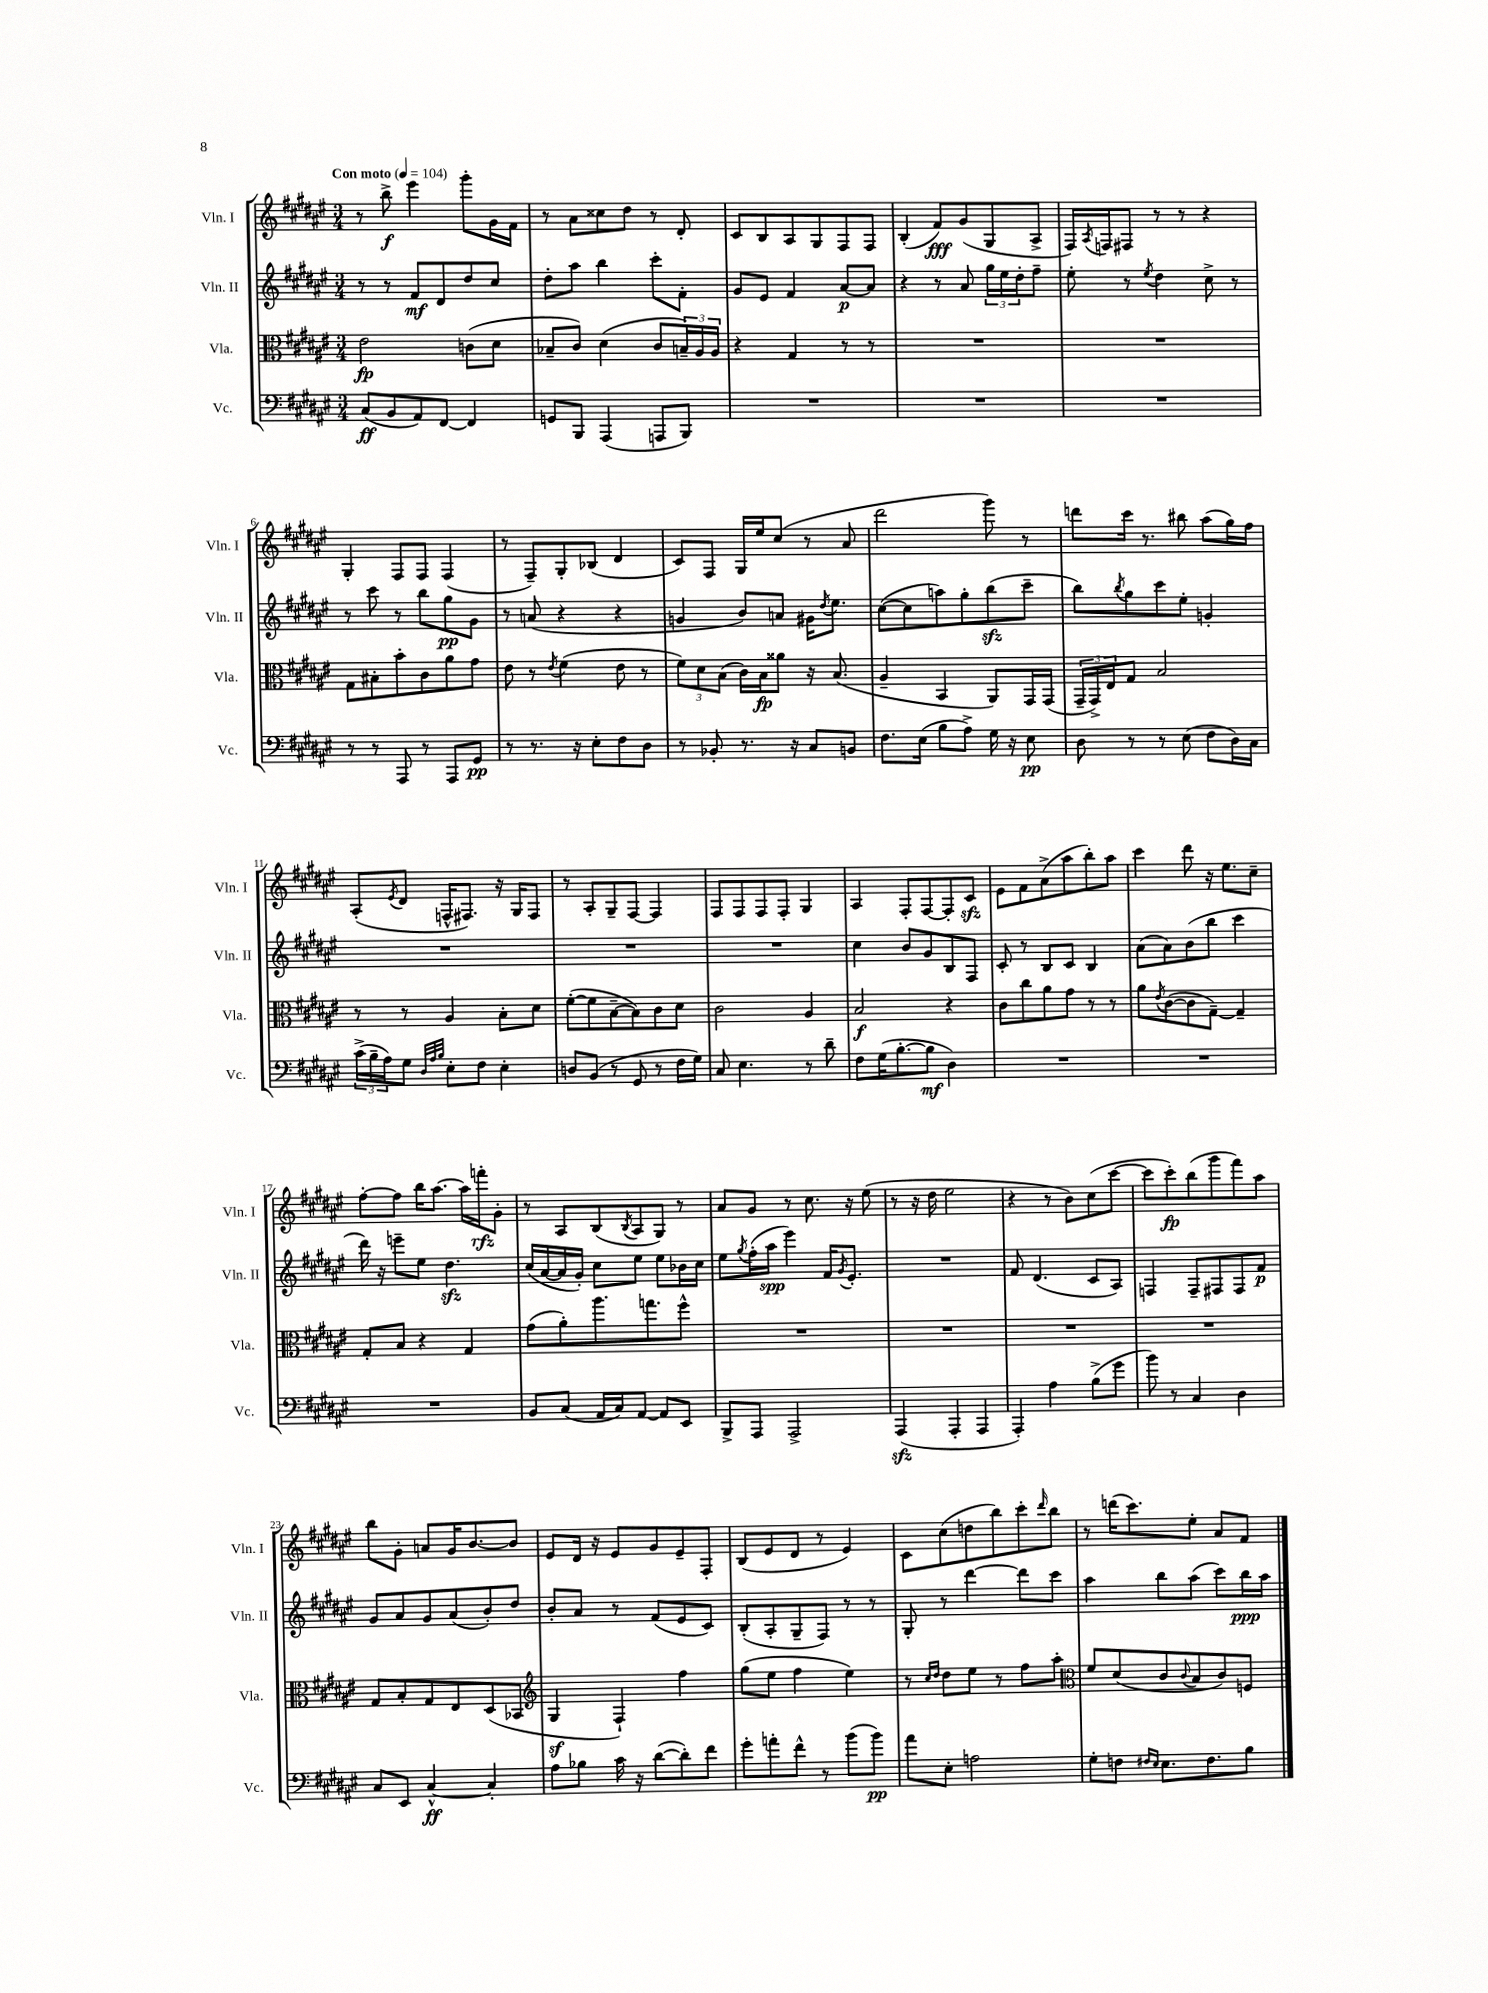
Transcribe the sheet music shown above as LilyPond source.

<<
\new StaffGroup <<
\new Staff = "s0" \with { instrumentName = "Vln. I" shortInstrumentName = "Vln. I" } {
    \clef treble \key fis \major \numericTimeSignature \time 3/4 \tempo "Con moto" 4 = 104
    r8 b''8->\f eis'''4 gis'''8-. gis'16 fis'16 |
    r8 ais'8 cisis''8 dis''8 r8 dis'8-. |
    cis'8 b8 ais8 gis8 fis8 fis8 |
    b4-.( fis'8\fff) gis'8( gis8 ais8-> |
    fis16) \acciaccatura { ais8 } f16 fis8 r8 r8 r4 |
    gis4-. fis8 fis8 fis4( |
    r8 fis8--) gis8-. bes8( dis'4 |
    cis'8) fis8 gis16 eis''16 cis''8( r8 ais'8 |
    dis'''2 gis'''8) r8 |
    d'''8 cis'''16 r8. bis''8 ais''8( gis''16) fis''16 |
    ais8-.( \acciaccatura { eis'8 } dis'8 f16-^ fis8.) r16 gis16 fis8 |
    r8 ais8-. gis8-- fis8~ fis4 |
    fis8 fis8 fis8 fis8-. gis4 |
    ais4 fis8-. fis8~ fis8-. cis'8\sfz |
    eis'8 fis'8 ais'8->( ais''8 b''8-.) ais''8 |
    cis'''4 dis'''8 r16 eis''8. cis''8-- |
    fis''8~-. fis''8 b''16 ais''8.~ ais''16 f'''16-.\rfz gis'8-. |
    r8 ais8 b8( \acciaccatura { b8 } ais8 gis8) r8 |
    ais'8 gis'8 r8 cis''8. r16 eis''8( |
    r8 r16 dis''16 eis''2 |
    r4 r8 b'8) cis''8( cis'''8~ |
    cis'''8 cis'''8-.\fp) b''8( gis'''8 fis'''8) ais''8 |
    b''8 gis'8-. a'8 gis'16 b'8.~ b'8 |
    eis'8 dis'16 r16 eis'8 gis'8 eis'8-- fis8-. |
    b8( eis'8 dis'8 r8 eis'4) |
    cis'8 cis''8( d''8 b''8) cis'''8-. \grace { dis'''16 } b''8 |
    r8 d'''16( cis'''8.) eis''8-. ais'8 fis'8 \bar "|." |
}
\new Staff = "s1" \with { instrumentName = "Vln. II" shortInstrumentName = "Vln. II" } {
    \clef treble \key fis \major \numericTimeSignature \time 3/4
    r8 r8 fis'8\mf dis'8 dis''8 cis''8 |
    dis''8-. ais''8 b''4 cis'''8-. fis'8-. |
    gis'8 eis'8 fis'4 ais'8~\p ais'8 |
    r4 r8 ais'8 \tuplet 3/2 { gis''16 eis''16 dis''16-. } fis''8-- |
    eis''8-. r8 \acciaccatura { eis''8 } dis''4 cis''8-> r8 |
    r8 cis'''8 r8 b''8 gis''8\pp gis'8 |
    r8 a'8( r4 r4 |
    g'4 b'8) a'8 gis'16 \acciaccatura { dis''8 } eis''8. |
    cis''8~( cis''8 a''8) gis''8-. b''8\sfz( cis'''8-- |
    b''8) \acciaccatura { b''8 } gis''8 cis'''8 eis''8-. g'4-. |
    R2. |
    R2. |
    R2. |
    cis''4 b'8 gis'8 b8 fis8 |
    cis'8-. r8 b8 cis'8 b4 |
    ais'8( ais'8) b'8( b''8 cis'''4 |
    dis'''16) r16 e'''8-- eis''8 dis''4.\sfz |
    cis''16( ais'16~ ais'16 gis'16-.) cis''8 eis''8 eis''8 bes'16 cis''16 |
    eis''8 \acciaccatura { gis''8 } fis''16-.( ais''16\spp eis'''4) fis'16 \acciaccatura { gis'8 } eis'8.-. |
    R2. |
    fis'8 dis'4.( cis'8 ais8) |
    f4 f8-- fis8 fis8 fis'8\p |
    gis'8 ais'8 gis'8 ais'8( b'8-.) dis''8 |
    b'8-. ais'8 r8 fis'8( eis'8 cis'8) |
    b8-.( ais8-. gis8-- fis8) r8 r8 |
    gis8-. r8 dis'''4~ dis'''8 cis'''8 |
    ais''4 b''8 ais''8( cis'''8) b''16\ppp ais''16 \bar "|." |
}
\new Staff = "s2" \with { instrumentName = "Vla." shortInstrumentName = "Vla." } {
    \clef alto \key fis \major \numericTimeSignature \time 3/4
    eis'2\fp c'8( dis'8 |
    bes8-- cis'8) dis'4( cis'8 \tuplet 3/2 { b16--) ais16 ais16 } |
    r4 gis4 r8 r8 |
    R2. |
    R2. |
    gis8 bis8-. b'8-. cis'8 ais'8 gis'8 |
    eis'8 r8 \acciaccatura { eis'8 } fis'4( eis'8 r8 |
    \tuplet 3/2 { fis'8) dis'8 b8( } cis'16) b16\fp aisis'8 r16 b8.( |
    ais4-- b,4 ais,8) gis,16 gis,16( |
    \tuplet 3/2 { gis,16-- gis,16->) eis16 } gis8 b2 |
    r8 r8 ais4 b8-. dis'8 |
    fis'8~-.( fis'8 b8~-- b8) cis'8 dis'8 |
    cis'2 ais4 |
    b2\f r4 |
    cis'8 cis''8 ais'8 gis'8 r8 r8 |
    ais'8 \acciaccatura { eis'8 } cis'8~( cis'8 gis8~--) gis4-- |
    gis8-. b8 r4 gis4 |
    gis'8( ais'8-.) ais''8. g''8. fis''8-^ |
    R2. |
    R2. |
    R2. |
    R2. |
    gis8 b8-. gis8 eis8 dis8( bes,8 |
    \clef treble gis4\sf fis4-!) fis''4 |
    gis''8( eis''8 fis''4 eis''4) |
    r8 \grace { cis''16 dis''16 } dis''8 eis''8 r8 fis''8 ais''8-. |
    \clef alto fis'8 dis'8( cis'8 \appoggiatura { cis'8 } b8 cis'8) f8 \bar "|." |
}
\new Staff = "s3" \with { instrumentName = "Vc." shortInstrumentName = "Vc." } {
    \clef bass \key fis \major \numericTimeSignature \time 3/4
    cis8\ff( b,8 ais,8) fis,8~ fis,4 |
    g,8 b,,8 ais,,4( a,,8 b,,8) |
    R2. |
    R2. |
    R2. |
    r8 r8 ais,,8 r8 ais,,8 gis,8\pp |
    r8 r8. r16 eis8-. fis8 dis8 |
    r8 bes,8-. r8. r16 cis8 b,8 |
    fis8. eis16( b8 ais8->) gis16 r16 eis8\pp |
    dis8 r8 r8 eis8( fis8 dis16) cis16 |
    \tuplet 3/2 { cis'16->( b16-- ais16) } gis8 \grace { dis32 ais32 b32 } eis8-. fis8 eis4-. |
    d8 b,8( r8 gis,8 r8 fis16 gis16) |
    cis8 eis4. r8 dis'8-- |
    fis8 gis16( b8.~-. b8\mf dis4) |
    R2. |
    R2. |
    R2. |
    b,8 cis8( ais,16 cis16) ais,8~ ais,8 eis,8 |
    b,,8-> ais,,8 ais,,2-> |
    ais,,4\sfz( ais,,4-. ais,,4 |
    ais,,4-.) ais4 b8->( gis'8 |
    b'8) r8 cis4 dis4 |
    cis8 eis,8 cis4~-^\ff cis4-. |
    ais8 bes8 cis'16 r16 dis'8~( dis'8-.) fis'8 |
    gis'8-. a'8-. fis'8-^ r8 b'8( b'8\pp) |
    ais'8 eis8-. a2 |
    gis8-. f8 \grace { fis16 eis16 } eis8. fis8. b8 \bar "|." |
}
>>
>>
